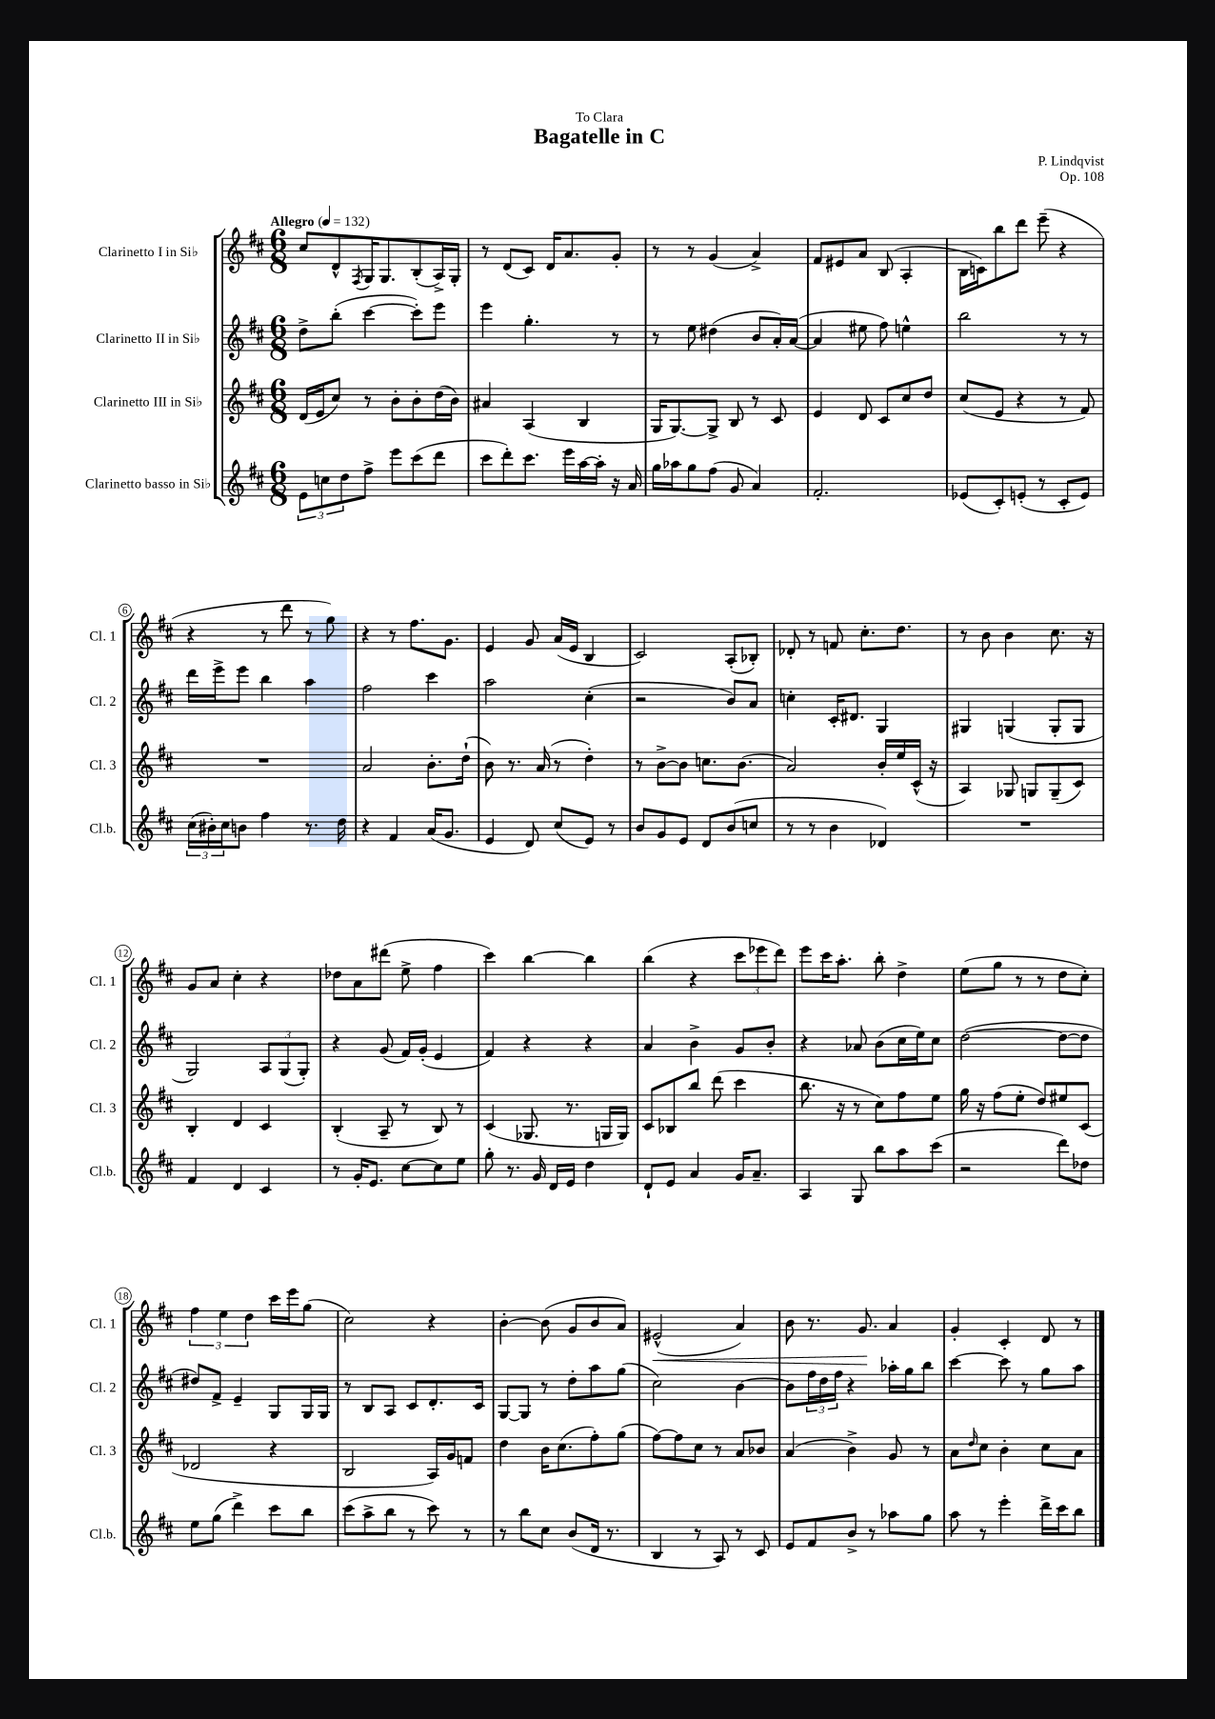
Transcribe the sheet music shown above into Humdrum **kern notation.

**kern	**kern	**kern	**kern
*staff4	*staff3	*staff2	*staff1
*clefG2	*clefG2	*clefG2	*clefG2
*k[f#c#]	*k[f#c#]	*k[f#c#]	*k[f#c#]
*M6/8	*M6/8	*M6/8	*M6/8
*MM132	*MM132	*MM132	*MM132
12e	(16d	8dd^	8cc#
.	16e	.	.
12cc	.	.	.
.	8cc#)	(8bb'	8d^^
12dd	.	.	.
.	.	.	8qF#
8ff#^	8r	[4ccc#	16G
.	.	.	8.G
8eee	8b'	.	.
(8ccc#	8b'	8ccc#'])	(8B'
8ddd	(16dd	8eee	16A^)
.	16b)	.	16G'
=	=	=	=
8ccc#	4a#	4eee	8r
8ddd')	.	.	(8d
8.ccc#	(4A	4.gg'	8c#)
.	.	.	16d
16eee	.	.	8.a
[16aa	4B	.	.
16aa']	.	.	.
16r	.	8r	8g'
16a	.	.	.
=	=	=	=
16gg	16G	8r	8r
16aa-	[8.G)	.	.
8gg	.	8ee	8r
(8ff#	8G^]	(4dd#	(4g
8g	8B	.	.
4a)	8r	8b	4a^)
.	8c#	16a')	.
.	.	([16a	.
=	=	=	=
2.f#'	4e	4a]	8f#
.	.	.	8e#
.	8d	8ee#	8a
.	8c#	8ff#)	(8B
.	8cc#	4ee^^	4A'
.	8dd	.	.
=	=	=	=
(8e-	(8cc#	2bb	16B
.	.	.	16c)
8c#')	8e	.	8bb
(8e'	4r	.	8ddd
8r	.	.	(8eee~
8c#'	8r	8r	4r
8e)	8f#)	8r	.
=	=	=	=
(24cc#	2.r	16ddd	4r
24b#')	.	.	.
.	.	16eee^	.
24cc#	.	.	.
8b	.	8eee	.
4ff#	.	4bb	8r
.	.	.	8ddd
8.r	.	4aa	8r
.	.	.	8gg)
16dd	.	.	.
=	=	=	=
4r	2a	2ff#	4r
4f#	.	.	8r
.	.	.	8.ff#
(16a	8.b'	4ccc#	.
8.g	.	.	8.g
.	(16dd`	.	.
=	=	=	=
4e	8b)	2aa	4e
.	8.r	.	.
8d)	.	.	8g
.	(16a	.	.
(8cc#	8r	.	(16a
.	.	.	16e
8e)	4dd')	(4cc#'	4B
8r	.	.	.
=	=	=	=
8b	8r	2r	2c#)
8g	[8b^	.	.
8e	8b]	.	.
8d	8.cc	.	.
(8b	.	8b)	(8A'
.	(8.b	.	.
8cc	.	8a	8B-')
=	=	=	=
8r	2a)	4cc'	8d-'
8r	.	.	8r
4b	.	16c#'	8f
.	.	8.d#	.
.	.	.	8.cc#'
4d-)	16b'	4G	.
.	16ee	.	8.dd
.	(16c#^^	.	.
.	16r	.	.
=	=	=	=
2.r	4A)	4G#	8r
.	.	.	8b
.	8G-	(4G	4b
.	8G	.	.
.	(8G~	8G'	8.cc#
.	8c#)	8G	.
.	.	.	16r
=	=	=	=
4f#	4B'	2G)	8g
.	.	.	8a
4d	4d	.	4cc#'
4c#	4c#	12A	4r
.	.	(12G	.
.	.	12G')	.
=	=	=	=
8r	(4B'	4r	8dd-
16g'	.	.	8a
8.e	.	.	.
.	8A~	(8g	(8ddd#
[8cc#	8r	16f#)	8ee^
.	.	(16g'	.
8cc#]	8B)	4e	4ff#
8ee	8r	.	.
=	=	=	=
8gg'	(4c#	4f#)	4ccc#)
8.r	.	.	.
.	8.G-	4r	[4bb
16g	.	.	.
16d	.	.	.
16e	8.r	.	.
4dd	.	4r	4bb]
.	16G	.	.
.	16G)	.	.
=	=	=	=
8d`	8c#	4a	(4bb
8e	8B-	.	.
4a	8bb	4b^	4r
.	(8ddd	.	.
16g	4ccc#	8g	12ccc#
8.a~	.	.	.
.	.	.	12eee-
.	.	8b'	.
.	.	.	12ddd)
=	=	=	=
4A	8.bb	4r	8eee
.	.	.	16ccc#
.	16r	.	8.aa'
8G	8r	8a-	.
8bb	8cc#)	(8b	8bb'
8aa	8ff#	16cc#	4dd^
.	.	16ee)	.
(8ccc#	8ee	8cc#	.
=	=	=	=
2r	16gg	([2dd	(8ee
.	16r	.	.
.	(8ff#	.	8gg
.	8ee'	.	8r
.	8dd)	.	8r
8ddd)	8ee#	8dd_	8dd
8dd-	(8c#	8dd]	8cc#')
=	=	=	=
8ee	2d-	8dd#)	6ff#
(8gg	.	8f#^	.
.	.	.	6ee
4ddd^)	.	4e~	.
.	.	.	6dd
8ccc#	4r	8G	16ccc#
.	.	.	16eee
8bb	.	16G	(8gg
.	.	16G	.
=	=	=	=
(8ccc#	2B	8r	2cc#)
8aa^	.	8B	.
8bb	.	8A	.
8r	.	8c#	.
8ccc#)	16A)	8.d'	4r
.	16g	.	.
8r	8f	.	.
.	.	16c#	.
=	=	=	=
8r	4dd	[8G	[4b'
8bb	.	8G]	.
8cc#	16b	8r	(8b]
.	(8.cc#	.	.
(8b	.	8dd'	8g
16d	8ff#')	8aa	8b
8.r	.	.	.
.	(8gg	(8gg	8a)
=	=	=	=
4B	[8ff#)	2cc#)	(2e#^^
.	8ff#]	.	.
8r	8cc#	.	.
8A)	8r	.	.
8r	8a	[4b	4a)
8c#	8b-	.	.
=	=	=	=
8e	(4a	8b]	8b
8f#	.	24ff#	8.r
.	.	24dd	.
.	.	24ff#	.
8b^	4b^)	4r	.
.	.	.	8.g
8r	.	.	.
8aa-	8g	16aa-'	4a
.	.	16gg	.
8gg	8r	8bb	.
=	=	=	=
8aa	8a	[4ccc#	4g'
.	16qqdd	.	.
8r	8cc#	.	.
4eee'	4b'	8ccc#]	4c#'
.	.	8r	.
16ddd^	8cc#	8gg	8d
16ccc#	.	.	.
8bb	8a	8aa	8r
==	==	==	==
*-	*-	*-	*-
